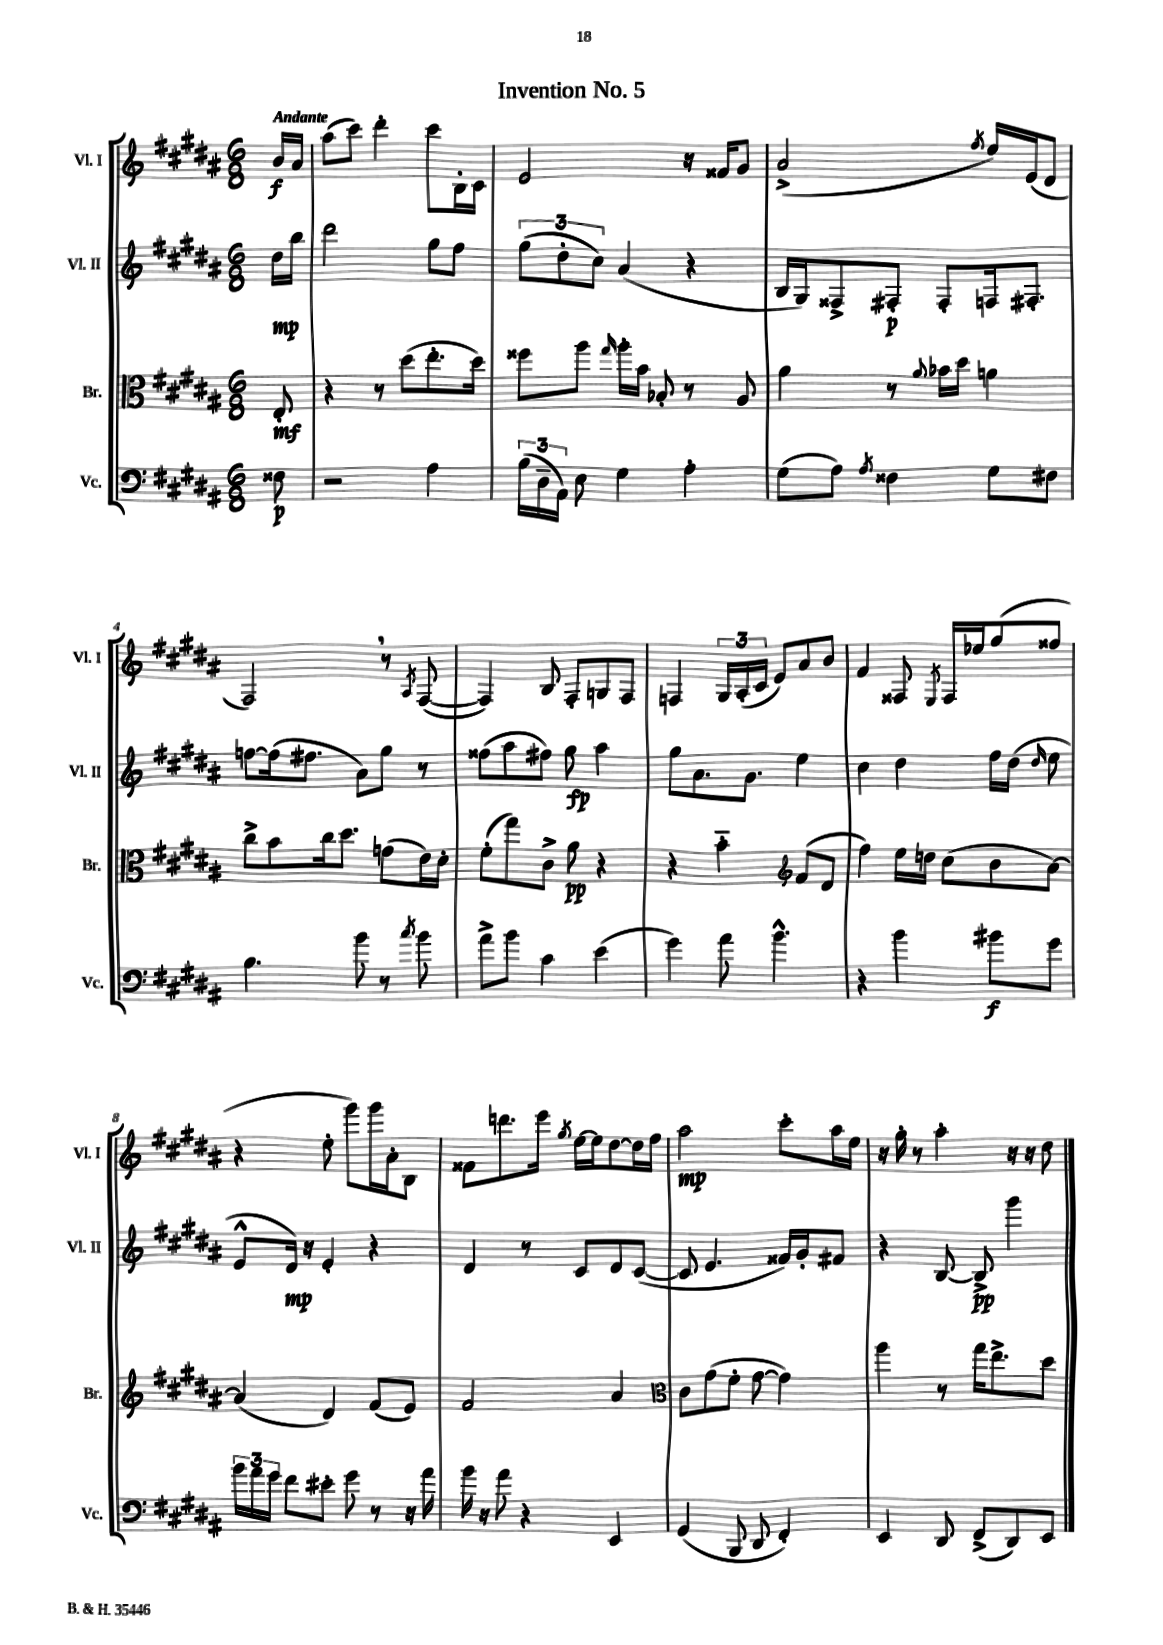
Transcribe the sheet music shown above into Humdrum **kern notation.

**kern	**dynam	**kern	**dynam	**kern	**dynam	**kern	**dynam
*part4	*part4	*part3	*part3	*part2	*part2	*part1	*part1
*staff4	*staff4	*staff3	*staff3	*staff2	*staff2	*staff1	*staff1
*I"Vc.	*	*I"Br.	*	*I"Vl. II	*	*I"Vl. I	*
*I'Vc.	*	*I'Br.	*	*I'Vl. II	*	*I'Vl. I	*
*clefF4	*	*clefC3	*	*clefG2	*	*clefG2	*
*k[f#c#g#d#a#]	*	*k[f#c#g#d#a#]	*	*k[f#c#g#d#a#]	*	*k[f#c#g#d#a#]	*
*M6/8	*	*M6/8	*	*M6/8	*	*M6/8	*
=	=	=	=	=	=	=	=
!	!	!	!	!	!	!LO:TX:a:B:t=Andante	!
8F##X\	p	8E'/	mf	16dd#\LL	mp	16b/LL	f
.	.	.	.	16bb\JJ	.	16a#/JJ	.
=1	=1	=1	=1	=1	=1	=1	=1
2r	.	4r	.	2ddd#\	.	(8aa#\L	.
.	.	.	.	.	.	8ccc#\J)	.
.	.	8r	.	.	.	4ddd#'\	.
.	.	(8dd#\L	.	.	.	.	.
4A#\	.	8.ee'\	.	8gg#\L	.	8ccc#\L	.
.	.	.	.	8ff#\J	.	16B'\L	.
.	.	16dd#\Jk)	.	.	.	16c#\JJ	.
=2	=2	=2	=2	=2	=2	=2	=2
(24B\LL	.	8ff##X\L	.	(12gg#\L	.	2e/	.
24D#~\	.	.	.	.	.	.	.
24AA#\JJ)	.	.	.	12dd#'\	.	.	.
8E\	.	8aa#\J	.	.	.	.	.
.	.	.	.	12cc#\J)	.	.	.
.	.	16qqgg#/	.	.	.	.	.
4G#\	.	16aa#'\LL	.	(4a#/	.	.	.
.	.	16b\JJ	.	.	.	.	.
.	.	8B-X'/	.	.	.	.	.
4A#'\	.	8r	.	4r	.	16r	.
.	.	.	.	.	.	16f##X/KL	.
.	.	8A#/	.	.	.	8g#/J	.
=3	=3	=3	=3	=3	=3	=3	=3
(8G#\L	.	4a#\	.	16B/LL	.	(2a#^/	.
.	.	.	.	16G#/J)	.	.	.
8A#\J)	.	.	.	8F##X^/	.	.	.
8qA#/	.	.	.	.	.	.	.
4F##X\	.	8r	.	8F#X'/J	p	.	.
.	.	8qqa#/	.	.	.	.	.
.	.	16b-X\LL	.	8F#'/L	.	.	.
.	.	16dd#\JJ	.	.	.	.	.
.	.	.	.	.	.	8qff#/	.
8G#\L	.	4an\	.	16Fn/k	.	16ee/LL)	.
.	.	.	.	8.F#X'/J	.	(16e/J	.
8F#X\J	.	.	.	.	.	8d#/J	.
!!LO:LB:g=z
=4	=4	=4	=4	=4	=4	=4	=4
4.B\	.	8cc#^\L	.	[8ffn\L	.	2F#,/)	.
.	.	8b\	.	(16ff\k]	.	.	.
.	.	.	.	8.ff#X\J	.	.	.
.	.	16cc#\k	.	.	.	.	.
.	.	8.dd#\J	.	.	.	.	.
8b\	.	.	.	8a#\L)	.	.	.
8r	.	(8gn\L	.	8gg#\J	.	8r	.
8qcc#/	.	.	.	.	.	8qA#/	.
8b\	.	16e\L)	.	8r	.	([8F#/	.
.	.	16d#'\JJ	.	.	.	.	.
=5	=5	=5	=5	=5	=5	=5	=5
8a#^\L	.	(8f#'\L	.	(8ff##X\L	.	4F#/])	.
8b\J	.	8gg#\)	.	8aa#\	.	.	.
4c#\	.	8c#^\J	.	8ff#X\J)	.	8B/	.
.	.	8a#\	pp	8gg#\	fp	8F#'/L	.
(4e\	.	4r	.	4aa#\	.	8Gn/	.
.	.	.	.	.	.	8F#/J	.
=6	=6	=6	=6	=6	=6	=6	=6
4g#\)	.	4r	.	8gg#\L	.	4Fn/	.
.	.	.	.	8.a#\	.	.	.
8a#\	.	4b\	.	.	.	24G#/LL	.
.	.	.	.	.	.	(24A#'/	.
.	.	.	.	8.g#\J	.	.	.
.	.	.	.	.	.	24c#/JJ	.
4.b^^\	.	.	.	.	.	8e/L)	.
*	*	*clefG2	*	*	*	*	*
.	.	(8f#/L	.	4ee\	.	8a#/	.
.	.	8d#/J	.	.	.	8b/J	.
=7	=7	=7	=7	=7	=7	=7	=7
4r	.	4ff#\)	.	4cc#\	.	4f#/	.
4b\	.	16ee\LL	.	4dd#\	.	8F##X/	.
.	.	16ddn\JJ	.	.	.	.	.
.	.	.	.	.	.	8qE/	.
.	.	(8cc#\L	.	.	.	16F##/LL	.
.	.	.	.	.	.	16ee-X/J	.
8b#X\L	f	8b\	.	16ff#\LL	.	(8gg#/	.
.	.	.	.	(16dd#\JJ	.	.	.
.	.	.	.	16qqdd#/	.	.	.
8g#\J	.	[8a#\J)	.	8ee\	.	8ff##X/J	.
!!LO:LB:g=z
=8	=8	=8	=8	=8	=8	=8	=8
24b\LL	.	(4a#/]	.	8e^^/L	.	4r	.
24a#\	.	.	.	.	.	.	.
24g#\JJ	.	.	.	.	.	.	.
8f#\L	.	.	.	16d#/Jk)	mp	.	.
.	.	.	.	16r	.	.	.
8e#X'\J	.	4d#/)	.	4e'/	.	8ee'\	.
8g#\	.	.	.	.	.	8ggg#\L)	.
8r	.	(8f#/L	.	4r	.	16ggg#\L	.
.	.	.	.	.	.	16a#'\J	.
16r	.	8e/J)	.	.	.	8B\J	.
16a#\	.	.	.	.	.	.	.
=9	=9	=9	=9	=9	=9	=9	=9
16b\	.	2f#/	.	4d#/	.	8f##X\L	.
16r	.	.	.	.	.	.	.
8a#\	.	.	.	.	.	8.dddn\	.
4r	.	.	.	8r	.	.	.
.	.	.	.	.	.	16eee\Jk	.
.	.	.	.	.	.	8qgg#/	.
.	.	.	.	8c#/L	.	[16ee\LL	.
.	.	.	.	.	.	16ee\J]	.
4EE/	.	4a#/	.	8d#/	.	[8dd#\	.
.	.	.	.	([8c#/J	.	16dd#\L]	.
.	.	.	.	.	.	16ff#\JJ	.
=10	=10	=10	=10	=10	=10	=10	=10
*	*	*clefC3	*	*	*	*	*
(4GG#/	.	8c#\L	.	8c#/]	.	2aa#\	mp
.	.	(8g#\	.	4.e/	.	.	.
8BBB/	.	8f#'\J	.	.	.	.	.
8DD#/	.	[8g#\	.	.	.	.	.
4FF#'/)	.	4g#\])	.	16f##X/LL)	.	8ccc#'\L	.
.	.	.	.	16g#'/J	.	.	.
.	.	.	.	8f#X/J	.	16aa#\L	.
.	.	.	.	.	.	16ee\JJ	.
=11	=11	=11	=11	=11	=11	=11	=11
4EE/	.	4aa#\	.	4r	.	16r	.
.	.	.	.	.	.	16gg#'\	.
.	.	.	.	.	.	8r	.
8DD#/	.	8r	.	[8B/	.	4aa#'\	.
(8FF#^/L	.	16gg#\KL	.	8B^/]	pp	.	.
.	.	8.ee^\	.	.	.	.	.
8DD#/)	.	.	.	4ggg#\	.	16r	.
.	.	.	.	.	.	16r	.
8EE/J	.	8dd#\J	.	.	.	8dd#\	.
==	==	==	==	==	==	==	==
*-	*-	*-	*-	*-	*-	*-	*-
